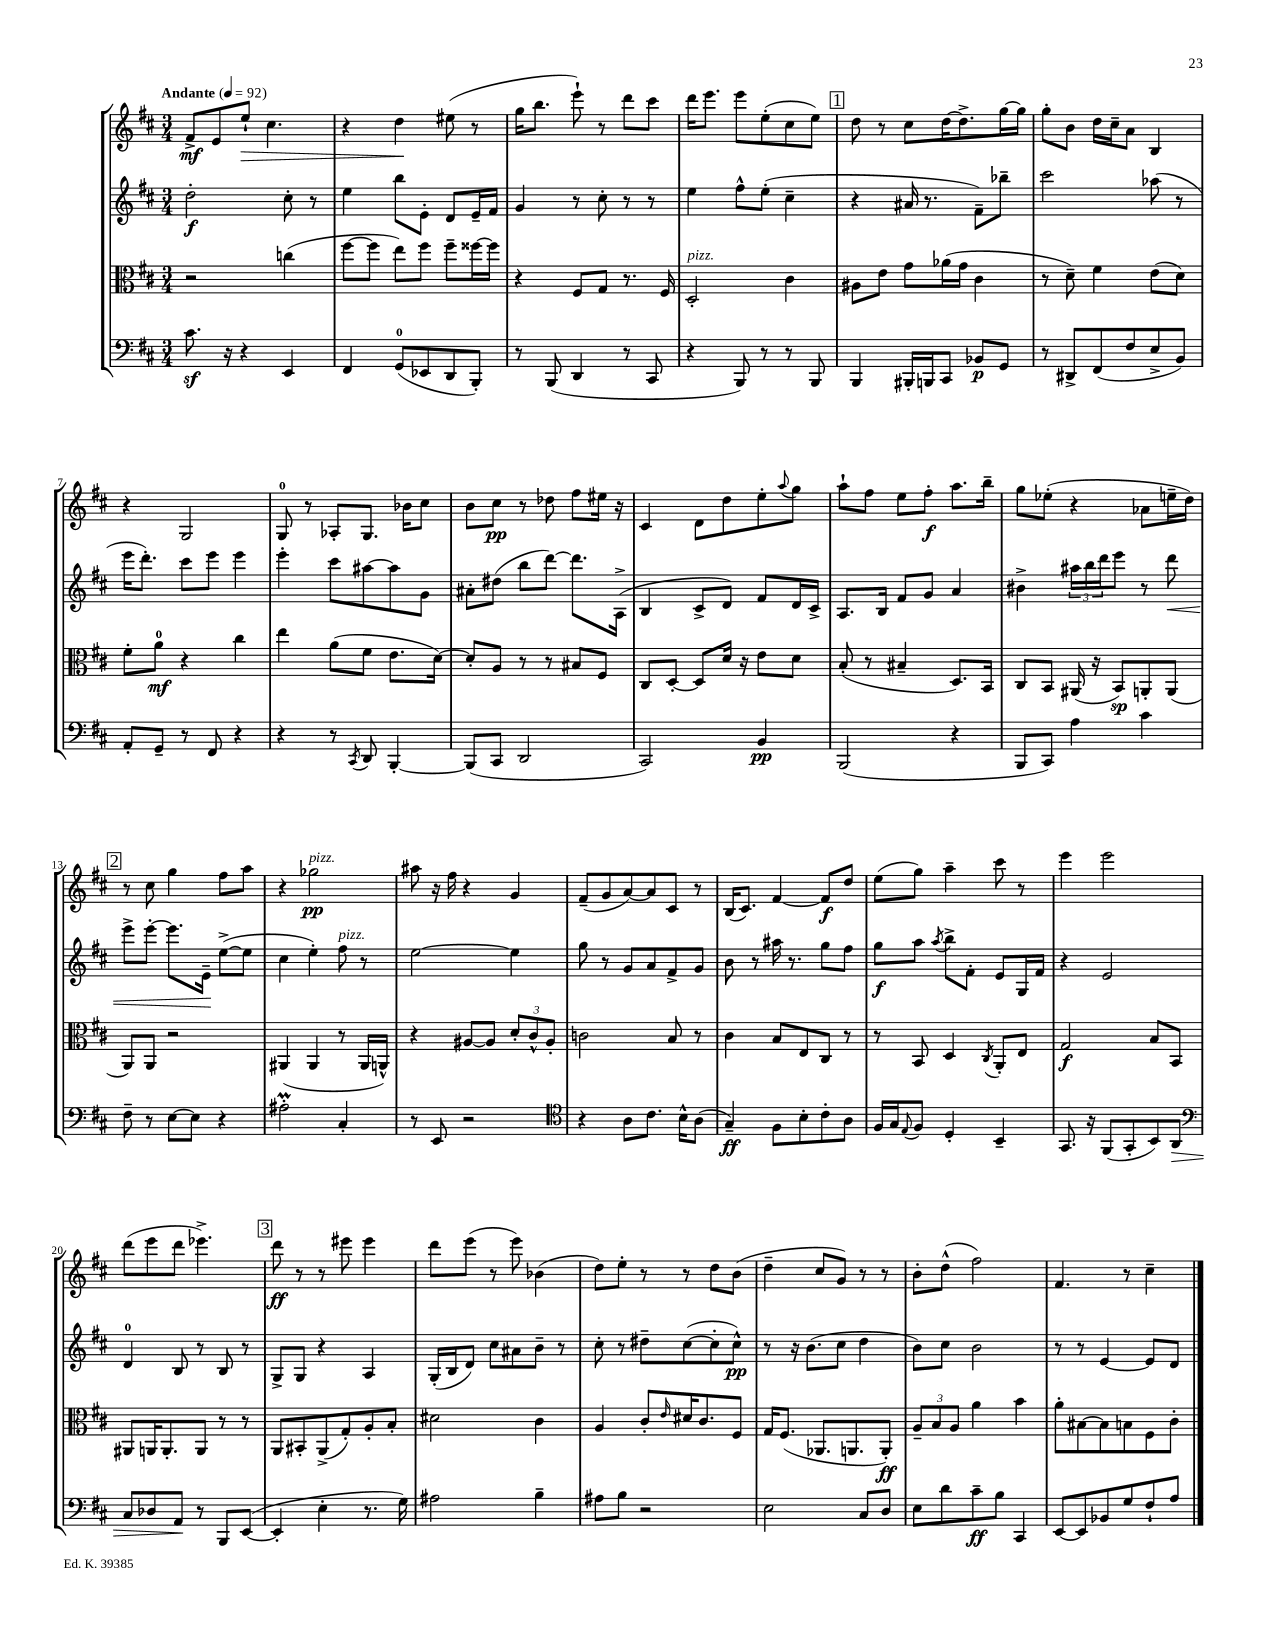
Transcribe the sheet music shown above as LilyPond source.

<<
\new StaffGroup <<
\new Staff = "s0" {
    \clef treble \key d \major \numericTimeSignature \time 3/4 \tempo "Andante" 4 = 92
    fis'8->\mf e'8 e''8-!\> cis''4. |
    r4 d''4\! eis''8( r8 |
    g''16 b''8. e'''8-!) r8 d'''8 cis'''8 |
    d'''16 e'''8. e'''8 e''8-.( cis''8 e''8) |
    \mark \markup { \box "1" } d''8 r8 cis''8 d''16~ d''8.-> g''16~ g''16 |
    g''8-. b'8 d''16 cis''16-- a'8 b4 |
    r4 g2 |
    g8-0 r8 aes8-. g8. bes'16 cis''8 |
    b'8 cis''8\pp r8 des''8 fis''8 eis''16 r16 |
    cis'4 d'8 d''8 e''8-. \appoggiatura { a''8 } g''8 |
    a''8-! fis''8 e''8 fis''8-.\f a''8. b''16-- |
    g''8 ees''8-.( r4 aes'8 e''16-- d''16) |
    \mark \markup { \box "2" } r8 cis''8 g''4 fis''8 a''8 |
    r4 ges''2\pp^\markup { \italic "pizz." } |
    ais''8 r16 fis''16 r4 g'4 |
    fis'8--( g'8 a'8~) a'8 cis'8 r8 |
    b16( cis'8.) fis'4~ fis'8\f d''8 |
    e''8( g''8) a''4-- cis'''8 r8 |
    e'''4 e'''2 |
    d'''8( e'''8 d'''8 ees'''4.->) |
    \mark \markup { \box "3" } d'''8\ff r8 r8 eis'''8 eis'''4 |
    d'''8 e'''8( r8 e'''8) bes'4( |
    d''8) e''8-. r8 r8 d''8 b'8( |
    d''4-- cis''8 g'8) r8 r8 |
    b'8-. d''8-^( fis''2) |
    fis'4. r8 cis''4-- \bar "|." |
}
\new Staff = "s1" {
    \clef treble \key d \major \numericTimeSignature \time 3/4
    d''2-.\f cis''8-. r8 |
    e''4 b''8 e'8-. d'8 e'16-- fis'16 |
    g'4 r8 cis''8-. r8 r8 |
    e''4 fis''8-^ e''8-.( cis''4-- |
    \mark \markup { \box "1" } r4 ais'16 r8. fis'8--) bes''8-- |
    cis'''2 aes''8( r8 |
    e'''16 d'''8.-.) cis'''8 e'''8 e'''4 |
    e'''4-. cis'''8 ais''8~ ais''8 g'8 |
    ais'8-. dis''8( b''8 d'''8~) d'''8. a16->( |
    b4 cis'8-> d'8) fis'8 d'16 cis'16-> |
    a8. b16 fis'8 g'8 a'4 |
    bis'4-> \tuplet 3/2 { ais''16 b''16 d'''16 } e'''8 r8 d'''8\< |
    \mark \markup { \box "2" } e'''8-> e'''8~-. e'''8. e'16--\! e''8~->( e''8 |
    cis''4 e''4-.) fis''8^\markup { \italic "pizz." } r8 |
    e''2~ e''4 |
    g''8 r8 g'8 a'8 fis'8-> g'8 |
    b'8 r8 ais''16 r8. g''8 fis''8 |
    g''8\f a''8 \acciaccatura { a''8 } b''8-> fis'8-. e'8 g16 fis'16 |
    r4 e'2 |
    d'4-0 b8 r8 b8 r8 |
    \mark \markup { \box "3" } g8-> g8 r4 a4 |
    g16-.( b16 d'8) cis''8 ais'8 b'8-- r8 |
    cis''8-. r8 dis''8-- cis''8~( cis''8-. cis''8-^\pp) |
    r8 r16 b'8.( cis''8 d''4 |
    b'8) cis''8 b'2 |
    r8 r8 e'4~ e'8 d'8 \bar "|." |
}
\new Staff = "s2" {
    \clef alto \key d \major \numericTimeSignature \time 3/4
    r2 c''4( |
    fis''8~ fis''8 e''8) fis''8 fis''8-- fisis''16~ fisis''16 |
    r4 fis8 g8 r8. fis16 |
    d2-.^\markup { \italic "pizz." } cis'4 |
    \mark \markup { \box "1" } ais8 e'8 g'8 aes'16( g'16 cis'4 |
    r8 d'8--) fis'4 e'8( d'8) |
    fis'8-. a'8-0\mf r4 cis''4 |
    e''4 a'8( fis'8 e'8. d'16~) |
    d'8-. a8 r8 r8 bis8 fis8 |
    cis8 d8~-. d8 d'16 r16 e'8 d'8 |
    b8-.( r8 bis4-- d8.) b,16 |
    cis8 b,8 ais,16( r16 b,8\sp) a,8-. a,8( |
    \mark \markup { \box "2" } a,8) a,8 r2 |
    ais,4( ais,4 r8 ais,16 a,16-^) |
    r4 ais8~ ais8 \tuplet 3/2 { d'8-. cis'8-^ ais8-. } |
    c'2 b8 r8 |
    cis'4 b8 e8 cis8 r8 |
    r8 b,8 d4 \acciaccatura { cis8 } a,8-. e8 |
    g2\f b8 b,8 |
    ais,8 a,16 a,8.-. a,8 r8 r8 |
    \mark \markup { \box "3" } a,8 bis,8-. a,8->( g8-.) a8-. b8-. |
    dis'2 cis'4 |
    a4 cis'8-. \grace { e'16 } dis'16 cis'8. fis8 |
    g16 fis8.( aes,8. a,8. a,8-.\ff) |
    \tuplet 3/2 { a8-- b8 a8 } a'4 b'4 |
    a'8-. bis8~ bis8 b8 fis8 cis'8-. \bar "|." |
}
\new Staff = "s3" {
    \clef bass \key d \major \numericTimeSignature \time 3/4
    cis'8.\sf r16 r4 e,4 |
    fis,4 g,8-0( ees,8 d,8 b,,8-.) |
    r8 b,,8( d,4 r8 cis,8 |
    r4 b,,8) r8 r8 b,,8 |
    \mark \markup { \box "1" } b,,4 bis,,16-. b,,16 cis,8 bes,8\p g,8 |
    r8 dis,8-> fis,8( fis8 e8-> b,8) |
    a,8-. g,8-- r8 fis,8 r4 |
    r4 r8 \acciaccatura { cis,8 } d,8 b,,4~-. |
    b,,8( cis,8 d,2 |
    cis,2) b,4\pp |
    b,,2( r4 |
    b,,8 cis,8) a4 cis'4 |
    \mark \markup { \box "2" } fis8-- r8 e8~ e8 r4 |
    ais2-.\prall cis4-. |
    r8 e,8 r2 |
    \clef tenor r4 a8 cis'8. b16-^ a8( |
    g4--\ff) fis8 b8-. cis'8-. a8 |
    fis16 g16 \appoggiatura { e8 } fis8 d4-. b,4-- |
    g,8. r16 fis,8( g,8-. b,8) a,8\> |
    \clef bass cis8 des8 a,8\! r8 b,,8 e,8~( |
    \mark \markup { \box "3" } e,4-. e4-. r8. g16) |
    ais2 b4-- |
    ais8 b8 r2 |
    e2 cis8 d8 |
    e8 d'8 cis'8--\ff b8 cis,4 |
    e,8~ e,8 bes,8 g8 fis8-! a8 \bar "|." |
}
>>
>>
